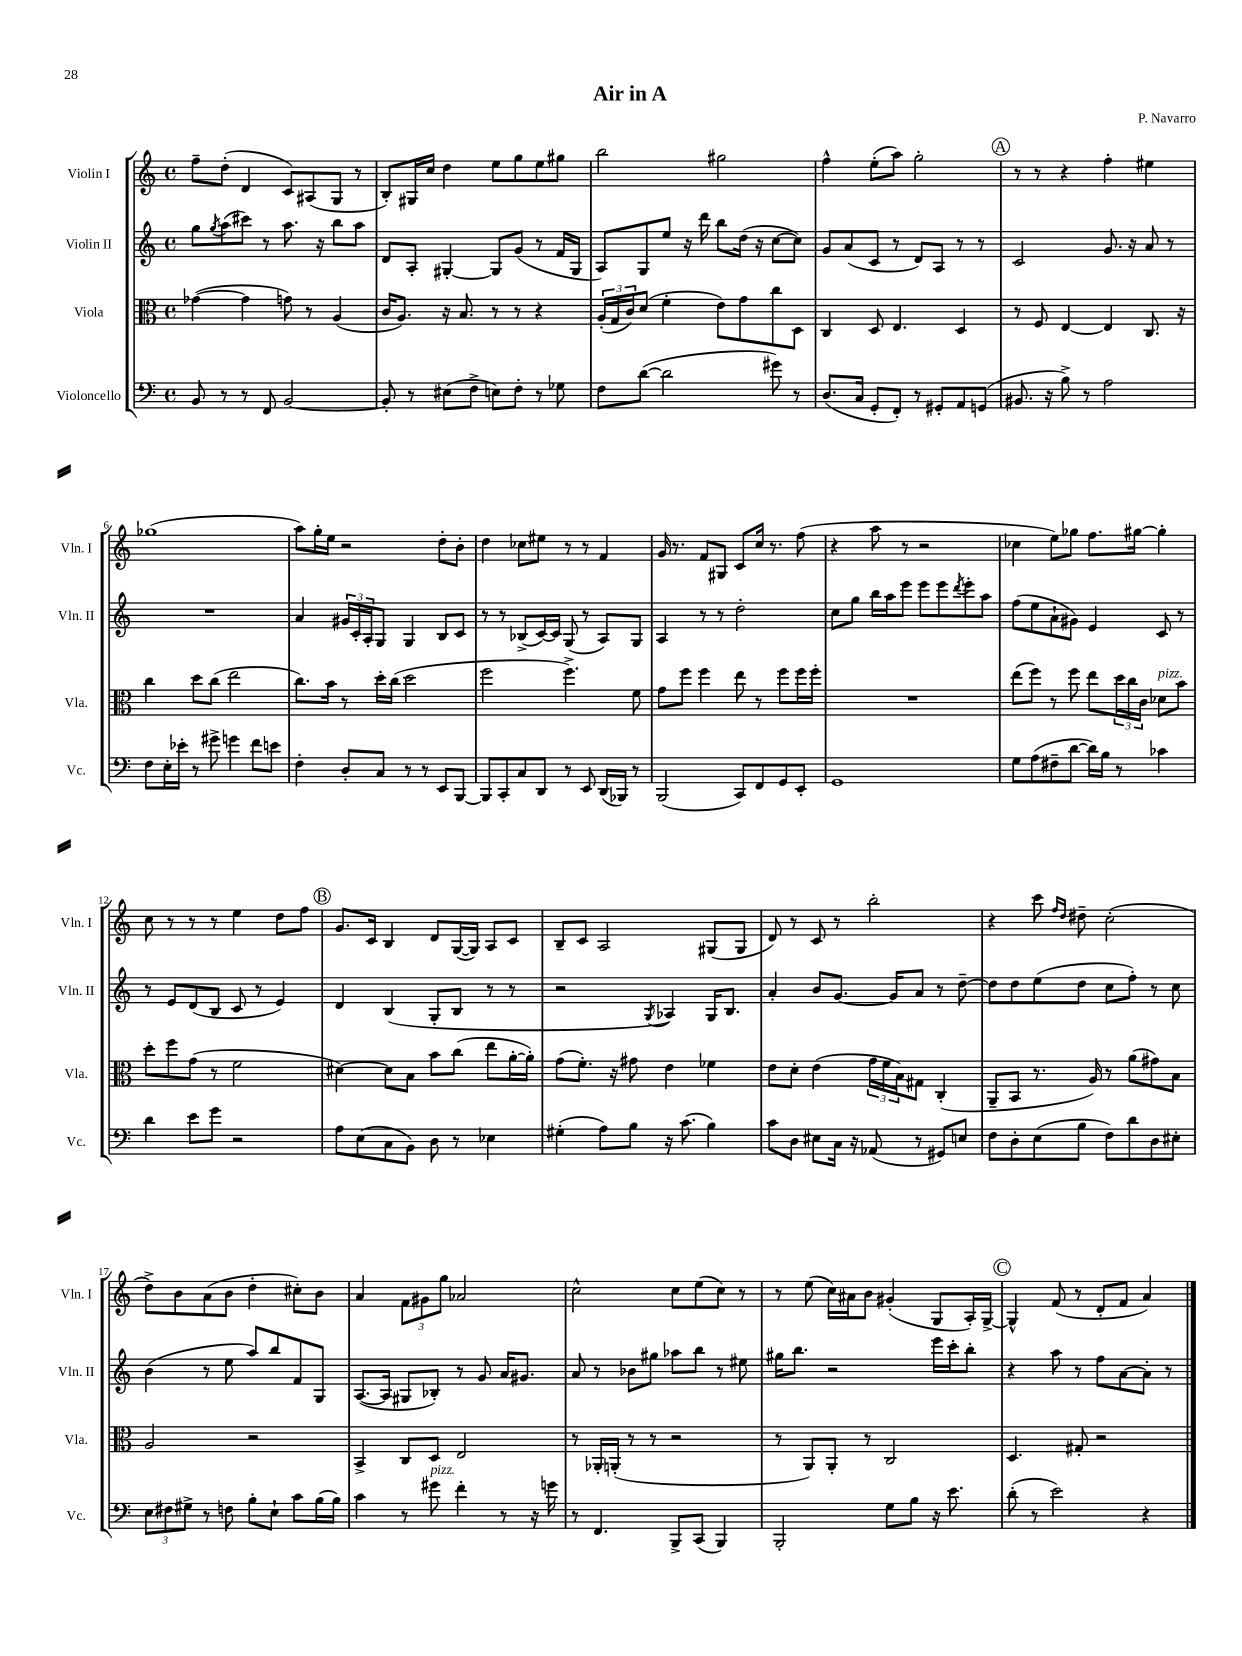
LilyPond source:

\header { title = "Air in A" composer = "P. Navarro" }
<<
\new StaffGroup <<
\new Staff = "s0" \with { instrumentName = "Violin I" shortInstrumentName = "Vln. I" } {
    \clef treble \key c \major \defaultTimeSignature \time 4/4
    f''8-- d''8-.( d'4 c'8) ais8( g8 r8 |
    b8-.) gis16 c''16 d''4 e''8 g''8 e''8 gis''8 |
    b''2 gis''2 |
    f''4-^ e''8-.( a''8) g''2-. |
    \mark \markup { \circle "A" } r8 r8 r4 f''4-. eis''4 |
    ges''1( |
    a''8) g''16-. e''16 r2 d''8-. b'8-. |
    d''4 ces''8 eis''8 r8 r8 f'4 |
    g'16 r8. f'8 gis8 c'8 c''16 r8. f''8( |
    r4 a''8 r8 r2 |
    ces''4 e''8) ges''8 f''8. gis''16~ gis''4-. |
    c''8 r8 r8 r8 e''4 d''8 f''8 |
    \mark \markup { \circle "B" } g'8. c'16 b4 d'8 g16~( g16) a8 c'8 |
    b8-- c'8 a2 gis8( gis8 |
    d'8) r8 c'8 r8 b''2-. |
    r4 c'''8 \grace { f''16 d''16 } dis''8-- c''2-.( |
    d''8->) b'8 a'8( b'8 d''4-. cis''8-.) b'8 |
    a'4 \tuplet 3/2 { f'8 gis'8 g''8 } aes'2 |
    c''2-^ c''8 e''8( c''8) r8 |
    r8 e''8( c''16) ais'16 b'8 gis'4-.( g8 a16-.) g16~-> |
    \mark \markup { \circle "C" } g4-^ f'8( r8 d'8-. f'8 a'4) \bar "|." |
}
\new Staff = "s1" \with { instrumentName = "Violin II" shortInstrumentName = "Vln. II" } {
    \clef treble \key c \major \defaultTimeSignature \time 4/4
    g''8 \acciaccatura { g''8 } a''8( cis'''8) r8 a''8. r16 b''8 a''8 |
    d'8 a8-. gis4~-. gis8 g'8( r8 f'16 gis16 |
    a8) g8 e''8 r16 d'''16 b''8 d''16( r16 c''8~ c''8) |
    g'8 a'8( c'8 r8 d'8) a8 r8 r8 |
    \mark \markup { \circle "A" } c'2 g'8. r16 a'8 r8 |
    R1 |
    a'4 \tuplet 3/2 { gis'16 c'16-. a16-. } g8 g4 b8 c'8 |
    r8 r8 bes8->( c'16~) c'16 g8( r8 a8) g8 |
    a4 r8 r8 d''2-. |
    c''8 g''8 b''16 a''16 e'''8 e'''8 e'''8 \acciaccatura { d'''8 } e'''8-. a''8 |
    f''8( e''8 a'8-! gis'8) e'4 c'8 r8 |
    r8 e'8 d'8( b8 c'8 r8 e'4) |
    \mark \markup { \circle "B" } d'4 b4( g8-. b8 r8 r8 |
    r2 \acciaccatura { g8 } aes4) g16 b8. |
    a'4-. b'8 g'8.~ g'16 a'8 r8 d''8~-- |
    d''8 d''8 e''8( d''8 c''8 f''8-.) r8 c''8 |
    b'4( r8 e''8 a''8) b''8 f'8 g8 |
    a8.~( a16 gis8 bes8-.) r8 g'8 a'16 gis'8. |
    a'8 r8 bes'8 gis''8 aes''8 b''8 r8 eis''8 |
    gis''16 b''8. r2 e'''16 c'''16-. b''8-. |
    \mark \markup { \circle "C" } r4 a''8 r8 f''8 a'8~ a'8-. r8 \bar "|." |
}
\new Staff = "s2" \with { instrumentName = "Viola" shortInstrumentName = "Vla." } {
    \clef alto \key c \major \defaultTimeSignature \time 4/4
    ges'4~( ges'4 g'8) r8 a4( |
    c'16 a8.) r16 b8. r8 r8 r4 |
    \tuplet 3/2 { a16-.( g16 c'16) } d'8( f'4-. e'8) g'8 c''8 d8 |
    c4 d8 e4. d4 |
    \mark \markup { \circle "A" } r8 f8 e4~ e4 c8. r16 |
    c''4 d''8 c''8( e''2 |
    c''8.) b'16 r8 d''16-. c''16( d''2 |
    f''2 f''4.->) f'8 |
    g'8 f''8 f''4 e''8 r8 f''8 f''16 f''16-. |
    R1 |
    e''8( f''8) r8 f''8 e''8 \tuplet 3/2 { d''16 c''16 c'16 } des'8^\markup { \italic "pizz." } b'8 |
    d''8-. f''8 g'8( r8 f'2 |
    \mark \markup { \circle "B" } dis'4~) dis'8 b8 b'8 c''8( e''8 a'16~-. a'16-.) |
    g'8( f'8.-.) r16 gis'8 e'4 fes'4 |
    e'8 d'8-. e'4( \tuplet 3/2 { g'16 f'16 b16) } gis8 c4-.( |
    a,8-- b,8 r8. a16) r8 a'8( gis'8) b8 |
    a2 r2 |
    b,4-> c8 d8 e2 |
    r8 aes,16-. a,16-.( r8 r8 r2 |
    r8 a,8) a,8-. r8 c2 |
    \mark \markup { \circle "C" } d4. gis8-. r2 \bar "|." |
}
\new Staff = "s3" \with { instrumentName = "Violoncello" shortInstrumentName = "Vc." } {
    \clef bass \key c \major \defaultTimeSignature \time 4/4
    b,8 r8 r8 f,8 b,2~ |
    b,8-. r8 eis8( f8-> e8) f8-. r8 ges8 |
    f8 d'8~( d'2 gis'8) r8 |
    d8.( c16 g,8-. f,8-.) r8 gis,8-. a,8 g,8( |
    \mark \markup { \circle "A" } bis,8. r16 b8->) r8 a2 |
    f8 e16-. ees'16-. r8 gis'8-> g'4 f'8 e'8 |
    f4-. d8-. c8 r8 r8 e,8 b,,8~ |
    b,,8 c,8-. c8 d,8 r8 e,8 d,16( bes,,16) r8 |
    b,,2( c,8) f,8 g,8 e,8-. |
    g,1 |
    g8 a8( fis8-- d'8~ d'16) b16 r8 ces'4 |
    d'4 e'8 g'8 r2 |
    \mark \markup { \circle "B" } a8 e8( c8 b,8) d8 r8 ees4 |
    gis4-.( a8) b8 r16 c'8.( b4) |
    c'8 d8 eis8 c16 r16 aes,8( r8 gis,8) e8 |
    f8 d8-. e8( b8 f8) d'8 d8 eis8-. |
    \tuplet 3/2 { e8 fis8 gis8-> } r8 f8 b8-. e8-! c'8 b16( b16) |
    c'4 r8 gis'8^\markup { \italic "pizz." } f'4-. r8 r16 g'16 |
    r8 f,4. b,,8-> c,8( b,,4) |
    b,,2-. g8 b8 r16 e'8. |
    \mark \markup { \circle "C" } d'8-.( r8 e'2) r4 \bar "|." |
}
>>
>>
